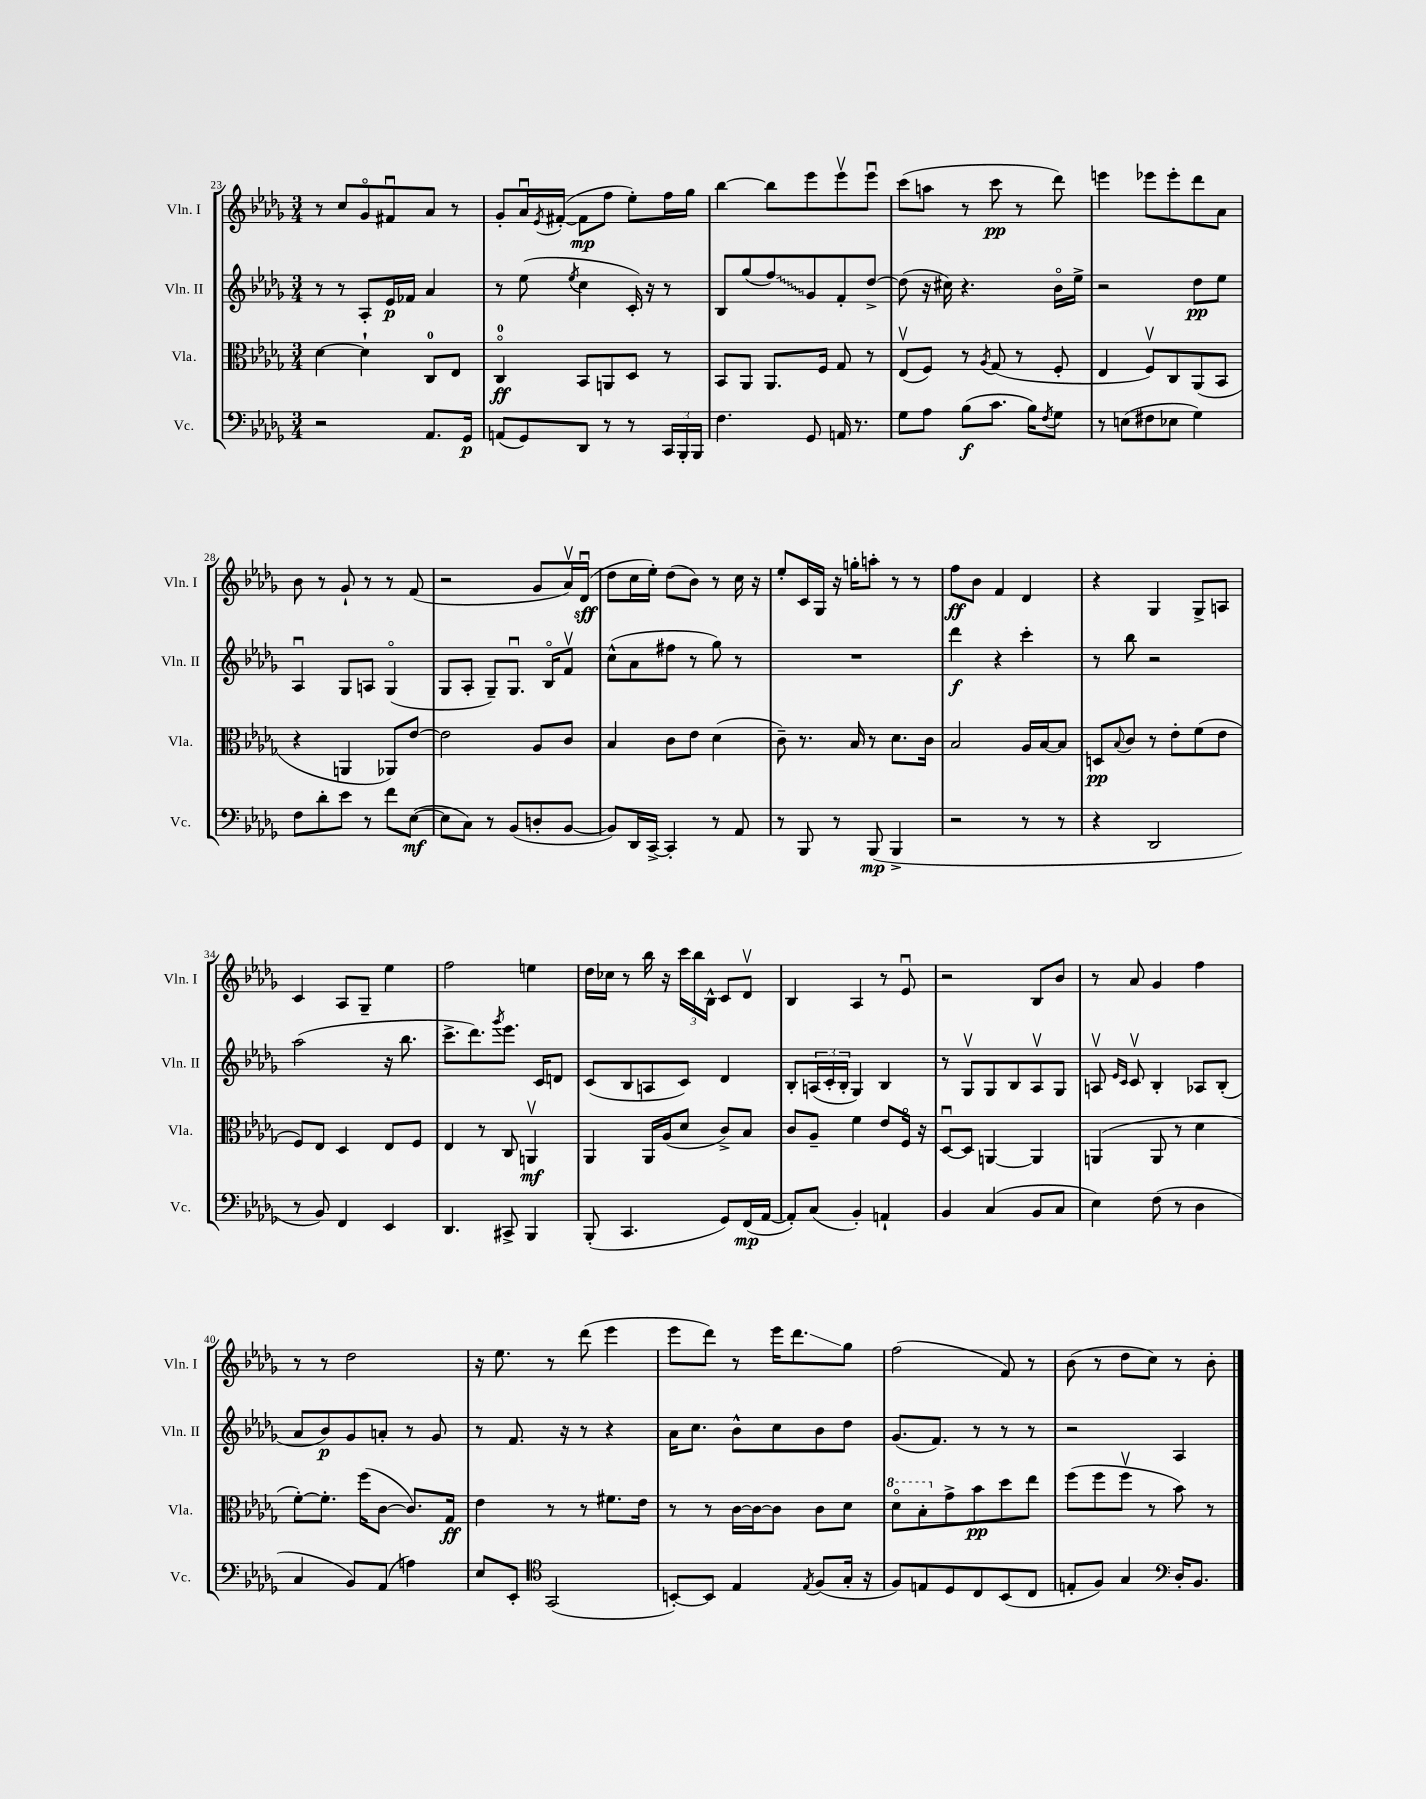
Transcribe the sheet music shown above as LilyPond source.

<<
\new StaffGroup <<
\new Staff = "s0" \with { instrumentName = "Vln. I" shortInstrumentName = "Vln. I" } {
    \clef treble \key des \major \numericTimeSignature \time 3/4
    r8 c''8 ges'8\flageolet fis'8\downbow aes'8 r8 |
    ges'8-. aes'16\downbow \acciaccatura { ees'8 } fis'16~-.( fis'8\mp f''8 ees''8-.) f''16 ges''16 |
    bes''4~ bes''8 ees'''8 ees'''8\upbow ees'''8\downbow |
    c'''8( a''8 r8 c'''8\pp r8 des'''8) |
    e'''4 ees'''8 ees'''8-. des'''8 aes'8 |
    bes'8 r8 ges'8-! r8 r8 f'8( |
    r2 ges'8 aes'16\upbow) des'16\downbow\sff( |
    des''8 c''16 ees''16-.) des''8( bes'8) r8 c''16 r16 |
    ees''8-. c'16 ges16 r16 g''16-. a''8-. r8 r8 |
    f''8\ff bes'8 f'4 des'4 |
    r4 ges4 ges8-> a8 |
    c'4 aes8 ges8-- ees''4 |
    f''2 e''4 |
    des''16 ces''16 r8 bes''16 r16 \tuplet 3/2 { c'''16 bes''16 bes16-^ } c'8 des'8\upbow |
    bes4 aes4 r8 ees'8\downbow |
    r2 bes8 bes'8 |
    r8 aes'8 ges'4 f''4 |
    r8 r8 des''2 |
    r16 ees''8. r8 des'''8( ees'''4 |
    ees'''8 des'''8) r8 ees'''16 des'''8.\glissando ges''8 |
    f''2( f'8) r8 |
    bes'8( r8 des''8 c''8) r8 bes'8-. \bar "|." |
}
\new Staff = "s1" \with { instrumentName = "Vln. II" shortInstrumentName = "Vln. II" } {
    \clef treble \key des \major \numericTimeSignature \time 3/4
    r8 r8 aes8-. ees'16\p fes'16 aes'4 |
    r8 ees''8( \acciaccatura { ees''8 } c''4 c'16-.) r16 r8 |
    bes8 ges''8( \once \override Glissando.style = #'zigzag f''8\glissando) ges'8 f'8-. des''8~-> |
    des''8( r16 cis''16) r4. bes'16\flageolet ees''16-> |
    r2 des''8\pp ees''8 |
    aes4\downbow ges8 a8 ges4\flageolet( |
    ges8 aes8-. ges8--) ges8.\downbow bes16\flageolet f'8\upbow |
    c''8-^( aes'8 fis''8 r8 ges''8) r8 |
    R2. |
    des'''4\f r4 c'''4-. |
    r8 bes''8 r2 |
    aes''2( r16 bes''8. |
    c'''8.-> des'''8.) \acciaccatura { ges'''8 } ees'''8. c'16 d'8 |
    c'8( bes8 a8 c'8) des'4 |
    bes8-. \tuplet 3/2 { a16( c'16-. bes16-. } ges4) bes4 |
    r8 ges8\upbow ges8 bes8 aes8\upbow ges8 |
    a8\upbow \grace { ees'16 c'16 } c'8\upbow bes4-. aes8 bes8-.( |
    aes'8 bes'8\p) ges'8 a'8-. r8 ges'8 |
    r8 f'8. r16 r8 r4 |
    aes'16 c''8. bes'8-^ c''8 bes'8 des''8 |
    ges'8.( f'8.) r8 r8 r8 |
    r2 aes4 \bar "|." |
}
\new Staff = "s2" \with { instrumentName = "Vla." shortInstrumentName = "Vla." } {
    \clef alto \key des \major \numericTimeSignature \time 3/4
    des'4~ des'4-! c8-0 ees8 |
    c4-0\flageolet\ff bes,8 a,8 des8 r8 |
    bes,8 aes,8 aes,8. f16 ges8 r8 |
    ees8\upbow( f8) r8 \acciaccatura { aes8 } ges8( r8 f8-. |
    ees4 f8\upbow) c8 aes,8( bes,8 |
    r4 a,4 aes,8) ees'8~ |
    ees'2 aes8 c'8 |
    bes4 c'8 ees'8 des'4( |
    c'8--) r8. bes16 r8 des'8. c'16 |
    bes2 aes16 bes16~ bes8 |
    d8\pp \appoggiatura { bes8 } c'8 r8 ees'8-. f'8( ees'8 |
    f8) ees8 des4 ees8 f8 |
    ees4 r8 c8 a,4\upbow\mf |
    aes,4 aes,16 aes16( des'8 c'8->) bes8 |
    c'8 aes8-- f'4 ees'8 f16\flageolet r16 |
    des8~\downbow des8 a,4~ a,4 |
    a,4( a,8 r8 des'4 |
    f'8~-.) f'8.-. f''16( c'8~ c'8.) ges16\ff |
    ees'4 r8 r8 fis'8. ees'16 |
    r8 r8 c'16~ c'16~ c'8 c'8 des'8 |
    \ottava #1 des''8\flageolet bes'8-. \ottava #0 ges'8-> bes'8\pp des''8 ees''8 |
    f''8( f''8 f''8\upbow r8 bes'8) r8 \bar "|." |
}
\new Staff = "s3" \with { instrumentName = "Vc." shortInstrumentName = "Vc." } {
    \clef bass \key des \major \numericTimeSignature \time 3/4
    r2 aes,8. ges,16\p |
    a,8( ges,8) des,8 r8 r8 \tuplet 3/2 { c,16 bes,,16-. bes,,16 } |
    f4. ges,8 a,16 r8. |
    ges8 aes8 bes8\f( c'8. bes16) \acciaccatura { f8 } ges8 |
    r8 e8( fis8 ees8 ges4) |
    f8 des'8-. ees'8 r8 f'8 ees8~\mf( |
    ees8 c8) r8 bes,8( d8-. bes,8~ |
    bes,8) des,16 c,16~-> c,4-. r8 aes,8 |
    r8 bes,,8 r8 bes,,8\mp( bes,,4-> |
    r2 r8 r8 |
    r4 des,2 |
    r8 bes,8) f,4 ees,4 |
    des,4. cis,8-> bes,,4 |
    bes,,8-.( c,4. ges,8) f,16\mp( aes,16~ |
    aes,8-.) c8( bes,4-.) a,4-! |
    bes,4 c4( bes,8 c8 |
    ees4) f8( r8 des4 |
    c4 bes,8) aes,8( a4) |
    ees8 ees,8-. \clef tenor ges,2( |
    b,8~-.) b,8 ees4 \acciaccatura { ees8 } f8( ges16-. r16 |
    f8) e8 des8 c8 bes,8( c8 |
    e8-. f8) ges4 \clef bass des16-. bes,8. \bar "|." |
}
>>
>>
\layout { \context { \Score currentBarNumber = #23 } }
